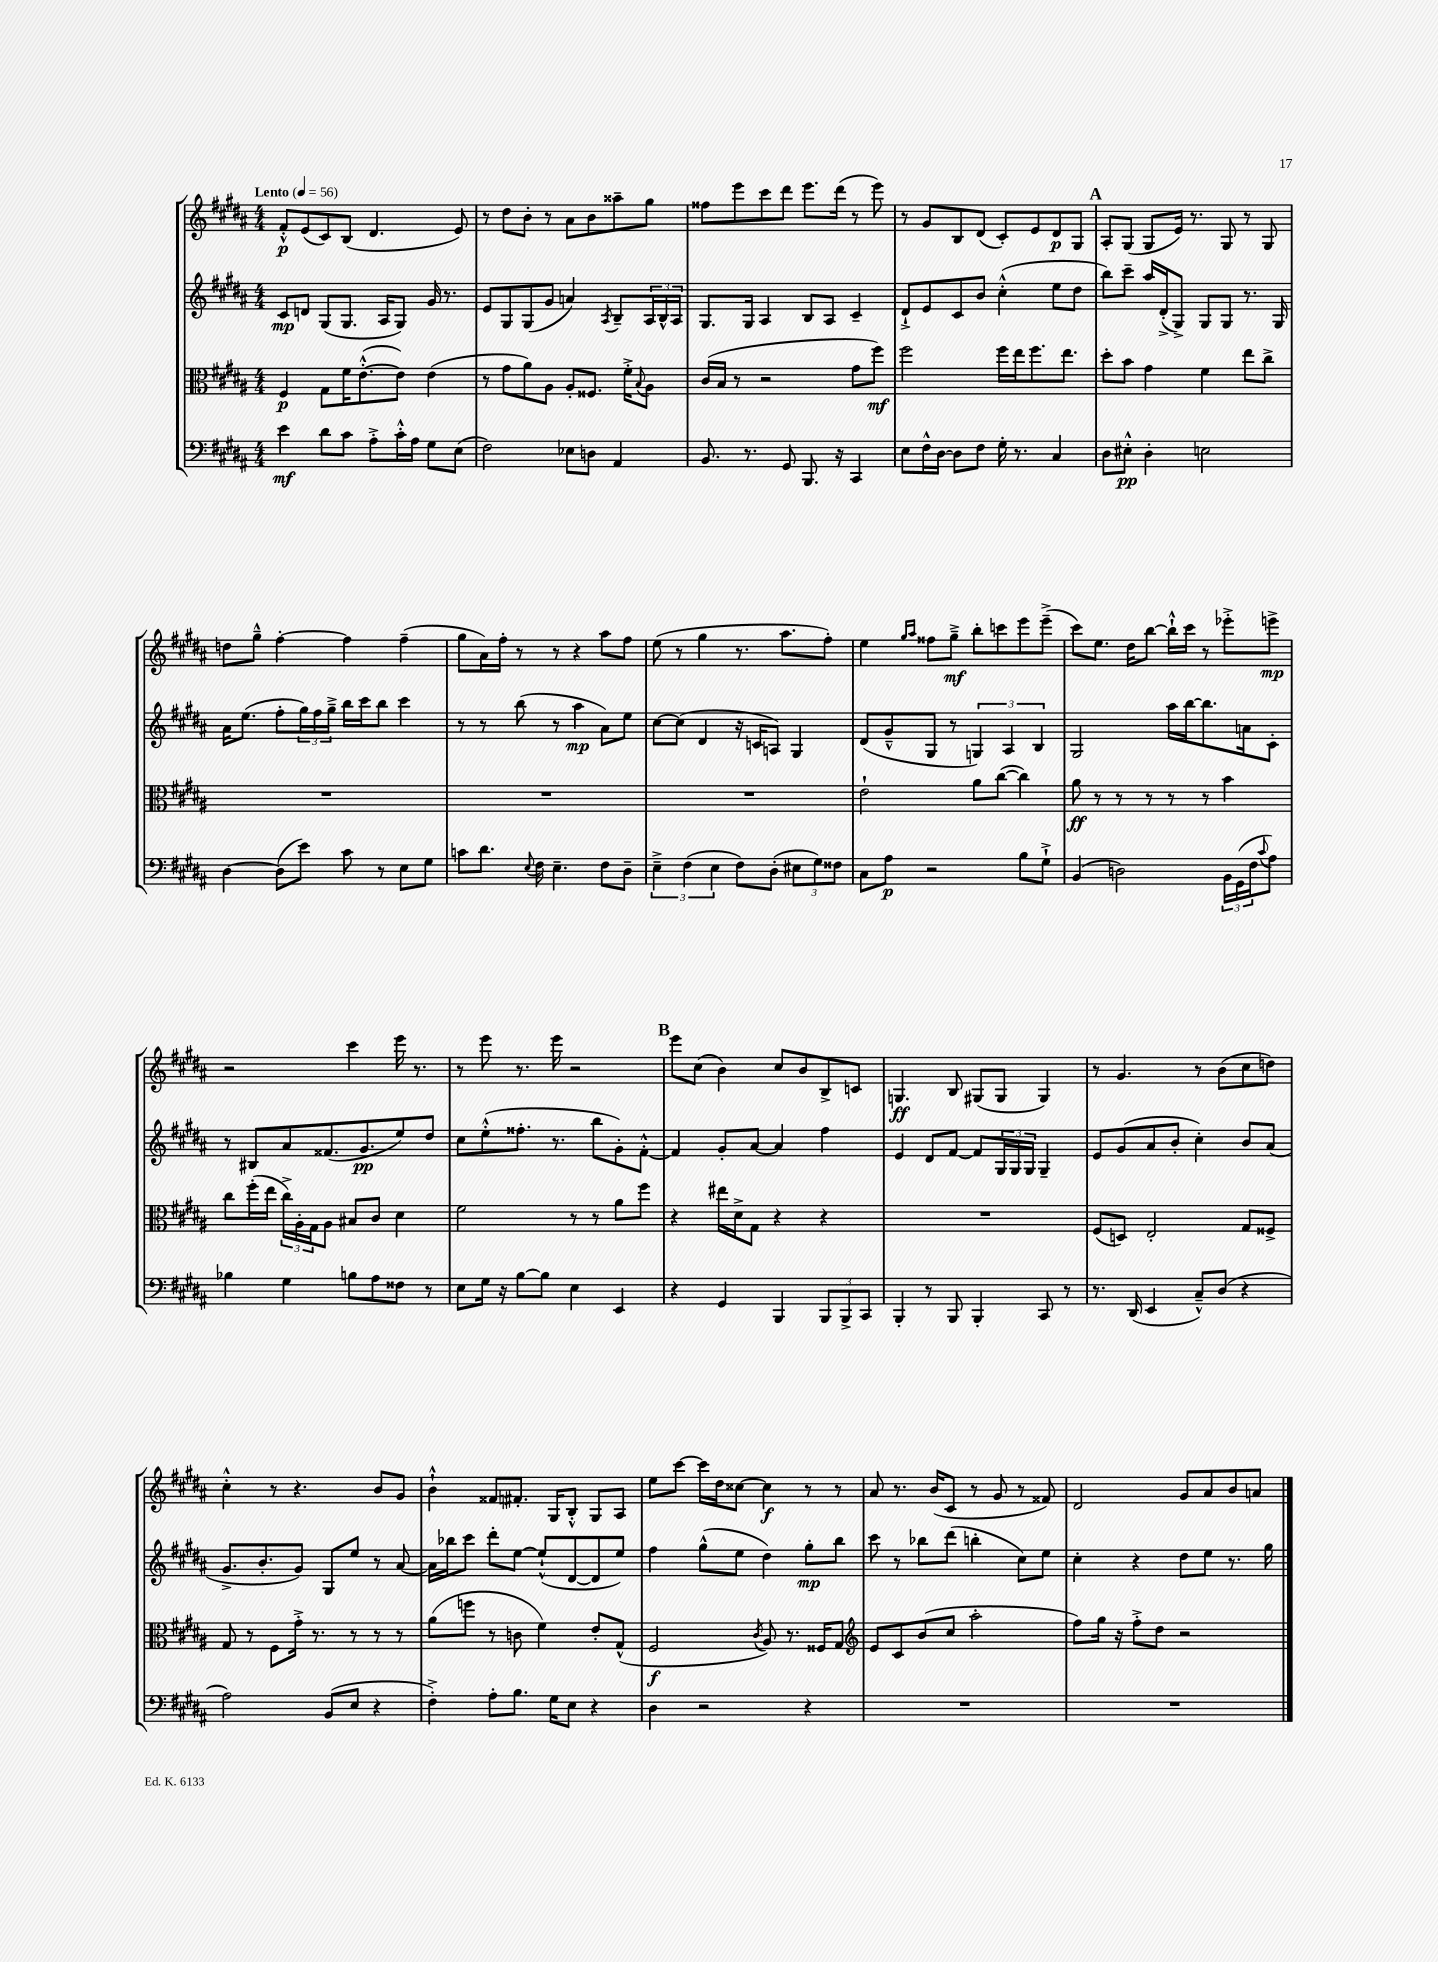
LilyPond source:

<<
\new StaffGroup <<
\new Staff = "s0" {
    \clef treble \key b \major \numericTimeSignature \time 4/4 \tempo "Lento" 4 = 56
    fis'8-.-^\p e'8( cis'8) b8( dis'4. e'8) |
    r8 dis''8 b'8-. r8 ais'8 b'8 aisis''8-- gis''8 |
    fisis''8 e'''8 cis'''8 dis'''8 e'''8. dis'''16( r8 e'''8) |
    r8 gis'8 b8 dis'8( cis'8-.) e'8 dis'8\p gis8 |
    \mark \markup { \bold "A" } ais8-. gis8( gis8 e'16) r8. gis8 r8 gis8 |
    d''8 gis''8---^ fis''4~-. fis''4 fis''4--( |
    gis''8 ais'16) fis''16-. r8 r8 r4 ais''8 fis''8 |
    e''8( r8 gis''4 r8. ais''8. fis''8-.) |
    e''4 \grace { gis''16 ais''16 } fisis''8 gis''8--->\mf b''8-. c'''8 e'''8 e'''8--->( |
    cis'''8) e''8. dis''16 b''8~ b''16-!-^ cis'''16 r8 ees'''8-.-> e'''8->\mp |
    r2 cis'''4 e'''16 r8. |
    r8 e'''8 r8. e'''16 r2 |
    \mark \markup { \bold "B" } e'''8 cis''8( b'4) cis''8 b'8 b8-> c'8 |
    g4.\ff b8 gis8( gis8 gis4) |
    r8 gis'4. r8 b'8( cis''8 d''8) |
    cis''4-.-^ r8 r4. b'8 gis'8 |
    b'4-!-^ fisis'8 fis'8.-. gis16 b8-.-^ gis8 ais8 |
    e''8 cis'''8~ cis'''16 dis''16 cisis''8~ cisis''4\f r8 r8 |
    ais'8 r8. b'16( cis'8 r8 gis'8 r8 fisis'8) |
    dis'2 gis'8 ais'8 b'8 a'8 \bar "|." |
}
\new Staff = "s1" {
    \clef treble \key b \major \numericTimeSignature \time 4/4
    cis'8\mp d'8 gis8( gis8. ais16 gis8) gis'16 r8. |
    e'8 gis8 gis8( gis'8 a'4) \acciaccatura { ais8 } b8-- \tuplet 3/2 { ais16 b16-^ ais16 } |
    gis8. gis16 ais4 b8 ais8 cis'4-- |
    dis'8-!-> e'8 cis'8 b'8 cis''4-.-^( e''8 dis''8 |
    \mark \markup { \bold "A" } b''8) cis'''8-- ais''16 dis'16-.->( gis8->) gis8 gis8 r8. gis16 |
    ais'16 e''8.( fis''8-. \tuplet 3/2 { gis''16) fis''16 gis''16---> } b''16 cis'''16 b''8 cis'''4 |
    r8 r8 b''8( r8 ais''4\mp ais'8) e''8 |
    cis''8~ cis''8( dis'4 r16 c'16 a8) gis4 |
    dis'8( gis'8---^ gis8 r8 \tuplet 3/2 { g4) ais4 b4 } |
    gis2 ais''16 b''16~ b''8. a'16 cis'8-. |
    r8 bis8 ais'8 fisis'8.( gis'8.\pp e''8) dis''8 |
    cis''8 e''8-.-^( fisis''8.-. r8. b''8 gis'8-.) fis'8~-.-^ |
    \mark \markup { \bold "B" } fis'4 gis'8-. ais'8~ ais'4 fis''4 |
    e'4 dis'8 fis'8~ fis'8 \tuplet 3/2 { gis16 gis16 gis16 } gis4-- |
    e'8 gis'8( ais'8 b'8-. cis''4-.) b'8 ais'8( |
    gis'8.-> b'8.-. gis'8) gis8 e''8 r8 ais'8~ |
    ais'16 bes''16 cis'''8 dis'''8-. e''8~ e''8-!-^( dis'8~ dis'8 e''8) |
    fis''4 gis''8-^( e''8 dis''4) gis''8-.\mp b''8 |
    cis'''8 r8 bes''8 dis'''8( b''4-. cis''8) e''8 |
    cis''4-. r4 dis''8 e''8 r8. gis''16 \bar "|." |
}
\new Staff = "s2" {
    \clef alto \key b \major \numericTimeSignature \time 4/4
    fis4\p gis8 fis'16 e'8.~-.-^( e'8) e'4( |
    r8 gis'8 ais'8) ais8 ais8-. fisis8. fis'16-.-> \appoggiatura { b8 } ais8 |
    cis'16( b16 r8 r2 gis'8 fis''8\mf) |
    fis''2 fis''16 e''16 fis''8. e''8. |
    \mark \markup { \bold "A" } dis''8-. b'8 gis'4 fis'4 e''8 cis''8-> |
    R1 |
    R1 |
    R1 |
    e'2-! ais'8 cis''8~( cis''4) |
    ais'8\ff r8 r8 r8 r8 r8 b'4 |
    cis''8 fis''16-.( e''16 \tuplet 3/2 { cis''16->) ais16-. gis16 } ais8 bis8 cis'8 dis'4 |
    fis'2 r8 r8 ais'8 fis''8 |
    \mark \markup { \bold "B" } r4 eis''16 dis'16-> gis8 r4 r4 |
    R1 |
    fis8( d8) e2-. gis8 fisis8-> |
    gis8 r8 fis8 gis'16-.-> r8. r8 r8 r8 |
    ais'8( f''8 r8 c'8 fis'4) e'8-. gis8-^( |
    fis2\f \acciaccatura { cis'8 } ais8) r8. fisis16 gis8 |
    \clef treble e'8 cis'8 b'8( cis''8 ais''2-. |
    fis''8) gis''16 r16 fis''8-.-> dis''8 r2 \bar "|." |
}
\new Staff = "s3" {
    \clef bass \key b \major \numericTimeSignature \time 4/4
    e'4\mf dis'8 cis'8 ais8-.-> cis'16-.-^ ais16 gis8 e8( |
    fis2) ees8 d8 ais,4 |
    b,8. r8. gis,8 b,,8. r16 cis,4 |
    e8 fis16-^ dis16~ dis8 fis8 gis16-. r8. cis4 |
    \mark \markup { \bold "A" } dis8 eis8-.-^\pp dis4-. e2 |
    dis4~ dis8( e'8) cis'8 r8 e8 gis8 |
    c'8 dis'8. \appoggiatura { e8 } fis16 e4.-- fis8 dis8-- |
    \tuplet 3/2 { e4---> fis4( e4 } fis8) dis8-.( \tuplet 3/2 { eis8 gis8) fisis8 } |
    cis8 ais8\p r2 b8 gis8-!-> |
    b,4( d2) \tuplet 3/2 { b,16 gis,16( fis16 } \appoggiatura { cis'8 } ais8) |
    bes4 gis4 b8 ais8 fisis8 r8 |
    e8 gis16 r16 b8~ b8 e4 e,4 |
    \mark \markup { \bold "B" } r4 gis,4 b,,4 \tuplet 3/2 { b,,8 b,,8-> cis,8 } |
    b,,4-. r8 b,,8 b,,4-. cis,8 r8 |
    r8. dis,16( e,4 cis8---^) dis8( r4 |
    ais2) b,8( e8 r4 |
    fis4-.->) ais8-. b8. gis16 e8 r4 |
    dis4 r2 r4 |
    R1 |
    R1 \bar "|." |
}
>>
>>
\layout { \context { \Score \remove "Bar_number_engraver" } }
